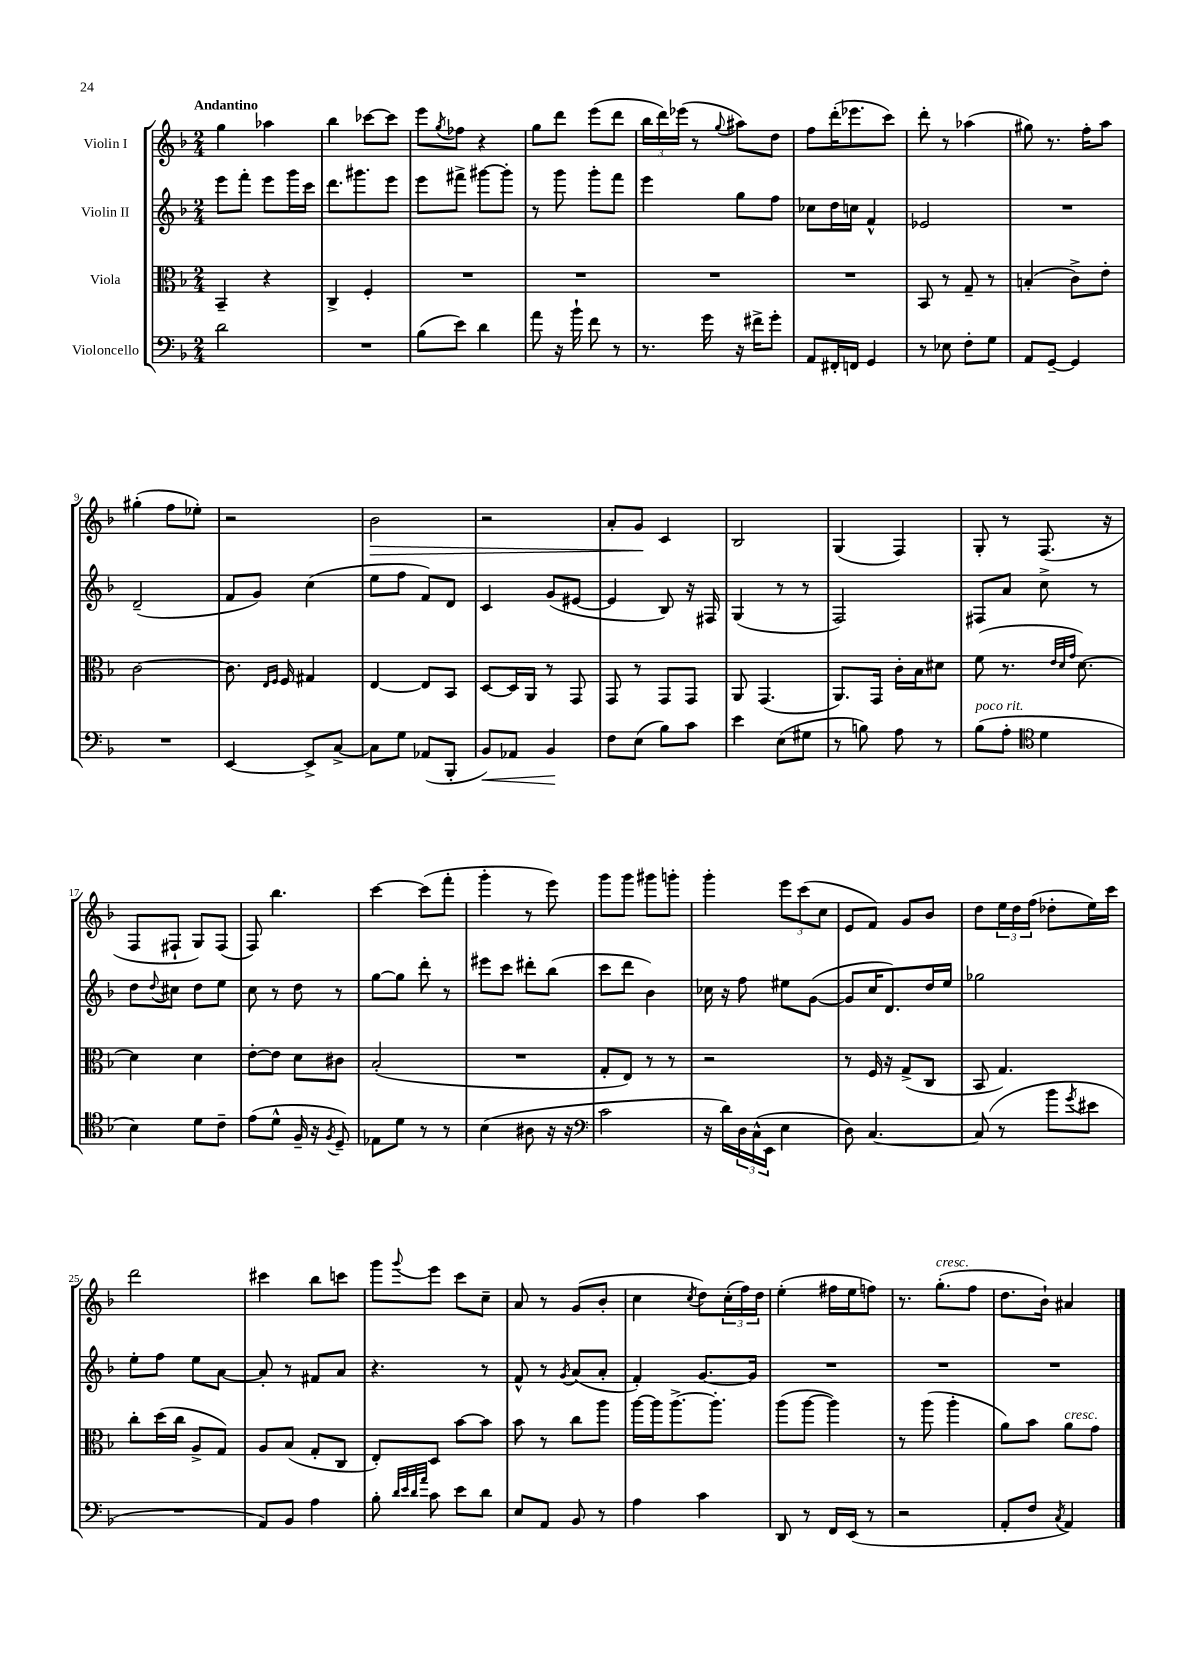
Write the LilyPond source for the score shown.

<<
\new StaffGroup <<
\new Staff = "s0" \with { instrumentName = "Violin I" } {
    \clef treble \key f \major \numericTimeSignature \time 2/4 \tempo "Andantino"
    g''4 aes''4 |
    bes''4 ces'''8~ ces'''8 |
    e'''8 \acciaccatura { g''8 } fes''8 r4 |
    g''8 d'''8 e'''8( d'''8 |
    \tuplet 3/2 { bes''16 d'''16) ees'''16( } r8 \appoggiatura { g''8 } ais''8) d''8 |
    f''8 d'''16-.( ees'''8. c'''8) |
    d'''8-. r8 aes''4( |
    gis''8) r8. f''16-. a''8 |
    gis''4-.( f''8 ees''8-.) |
    r2 |
    bes'2\> |
    r2 |
    a'8-. g'8\! c'4 |
    bes2 |
    g4( f4) |
    g8-. r8 f8.( r16 |
    f8 fis8-! g8) fis8( |
    f8) bes''4. |
    c'''4~ c'''8( f'''8-. |
    g'''4-. r8 e'''8) |
    g'''8 g'''8 gis'''8 g'''8-. |
    g'''4-. \tuplet 3/2 { e'''8 c'''8( c''8 } |
    e'8 f'8) g'8 bes'8 |
    d''8 \tuplet 3/2 { e''16 d''16 f''16( } des''8-. e''16) c'''16 |
    d'''2 |
    cis'''4 bes''8 c'''8 |
    g'''8 \appoggiatura { g'''8 } e'''8 c'''8 c''8-- |
    a'8 r8 g'8( bes'8-. |
    c''4 \acciaccatura { c''8 } d''8) \tuplet 3/2 { c''16-.( f''16) d''16 } |
    e''4-.( fis''16 e''16 f''8) |
    r8. g''8.-.^\markup { \italic "cresc." }( f''8 |
    d''8. bes'16-!) ais'4 \bar "|." |
}
\new Staff = "s1" \with { instrumentName = "Violin II" } {
    \clef treble \key f \major \numericTimeSignature \time 2/4
    e'''8 f'''8-. e'''8 g'''16 c'''16 |
    d'''8. gis'''8. e'''8 |
    e'''8 fis'''8-> gis'''8~ gis'''8-. |
    r8 g'''8 g'''8-. f'''8 |
    e'''4 g''8 f''8 |
    ces''8 d''16 c''16 f'4-^ |
    ees'2 |
    R2 |
    d'2--( |
    f'8 g'8) c''4( |
    e''8 f''8 f'8) d'8 |
    c'4 g'8( eis'8~ |
    eis'4 bes8) r16 fis16 |
    g4( r8 r8 |
    f2) |
    fis8 a'8 c''8-> r8 |
    d''8 \appoggiatura { d''8 } cis''8 d''8 e''8 |
    c''8 r8 d''8 r8 |
    g''8~ g''8 d'''8-. r8 |
    eis'''8 c'''8 dis'''8-. bes''8( |
    c'''8 d'''8 bes'4) |
    ces''16 r16 f''8 eis''8 g'8~( |
    g'8 c''16 d'8.) d''16 e''16 |
    ges''2 |
    e''8-. f''8 e''8 a'8~ |
    a'8-. r8 fis'8 a'8 |
    r4. r8 |
    f'8-^ r8 \acciaccatura { g'8 } a'8( a'8-. |
    f'4-.) g'8.~ g'16 |
    R2 |
    R2 |
    R2 \bar "|." |
}
\new Staff = "s2" \with { instrumentName = "Viola" } {
    \clef alto \key f \major \numericTimeSignature \time 2/4
    bes,4-- r4 |
    c4-> f4-. |
    R2 |
    R2 |
    R2 |
    R2 |
    bes,8 r8 g8-- r8 |
    b4-.( c'8->) e'8-. |
    c'2~ |
    c'8. \grace { e16 f16 } f16 gis4 |
    e4~ e8 bes,8 |
    d8~ d16 a,16 r8 g,8 |
    g,8 r8 g,8 g,8 |
    a,8 g,4.( |
    a,8.) g,16 c'16-. bes16 dis'8 |
    f'8( r8. \grace { e'32 d'32 g'32 } d'8.~) |
    d'4 d'4 |
    e'8~-. e'8 d'8 cis'8 |
    bes2-.( |
    R2 |
    g8-. e8) r8 r8 |
    r2 |
    r8 f16 r16 g8->( c8 |
    bes,8 g4.) |
    c''8-. d''16( c''16 a8-> g8) |
    a8 bes8( g8-. c8 |
    e8-.) d8 bes'8~ bes'8 |
    bes'8 r8 c''8 a''8 |
    a''16~ a''16 a''8.~-> a''8.-. |
    a''8( a''8~ a''4) |
    r8 a''8( a''4-. |
    a'8) bes'8 a'8^\markup { \italic "cresc." } g'8 \bar "|." |
}
\new Staff = "s3" \with { instrumentName = "Violoncello" } {
    \clef bass \key f \major \numericTimeSignature \time 2/4
    d'2 |
    R2 |
    bes8( e'8) d'4 |
    a'8 r16 bes'16-! f'8 r8 |
    r8. g'16 r16 fis'16-> g'8-. |
    a,8 fis,16-. f,16 g,4 |
    r8 ees8 f8-. g8 |
    a,8 g,8~-- g,4 |
    R2 |
    e,4~ e,8-> c8~-> |
    c8 g8 aes,8( bes,,8-. |
    bes,8\<) aes,8 bes,4\! |
    f8 e8( bes8) c'8 |
    e'4 e8( gis8 |
    r8 b8) a8 r8 |
    bes8^\markup { \italic "poco rit." }( a8-. \clef tenor d'4 |
    bes4) d'8 c'8-- |
    e'8( d'8-^ f16-- r16 \acciaccatura { f8 } d8--) |
    ees8 d'8 r8 r8 |
    bes4( ais8 r16 r16 |
    \clef bass c'2 |
    r16 d'16) \tuplet 3/2 { d16 c16-^( e,16 } e4 |
    d8) c4.~ |
    c8( r8 bes'8 \acciaccatura { g'8 } eis'8 |
    R2 |
    a,8) bes,8 a4 |
    bes8-. \grace { d'32 e'32 d'32 a'32 } c'8 e'8 d'8 |
    e8 a,8 bes,8 r8 |
    a4 c'4 |
    d,8 r8 f,16 e,16( r8 |
    r2 |
    a,8-. f8 \acciaccatura { c8 } a,4) \bar "|." |
}
>>
>>
